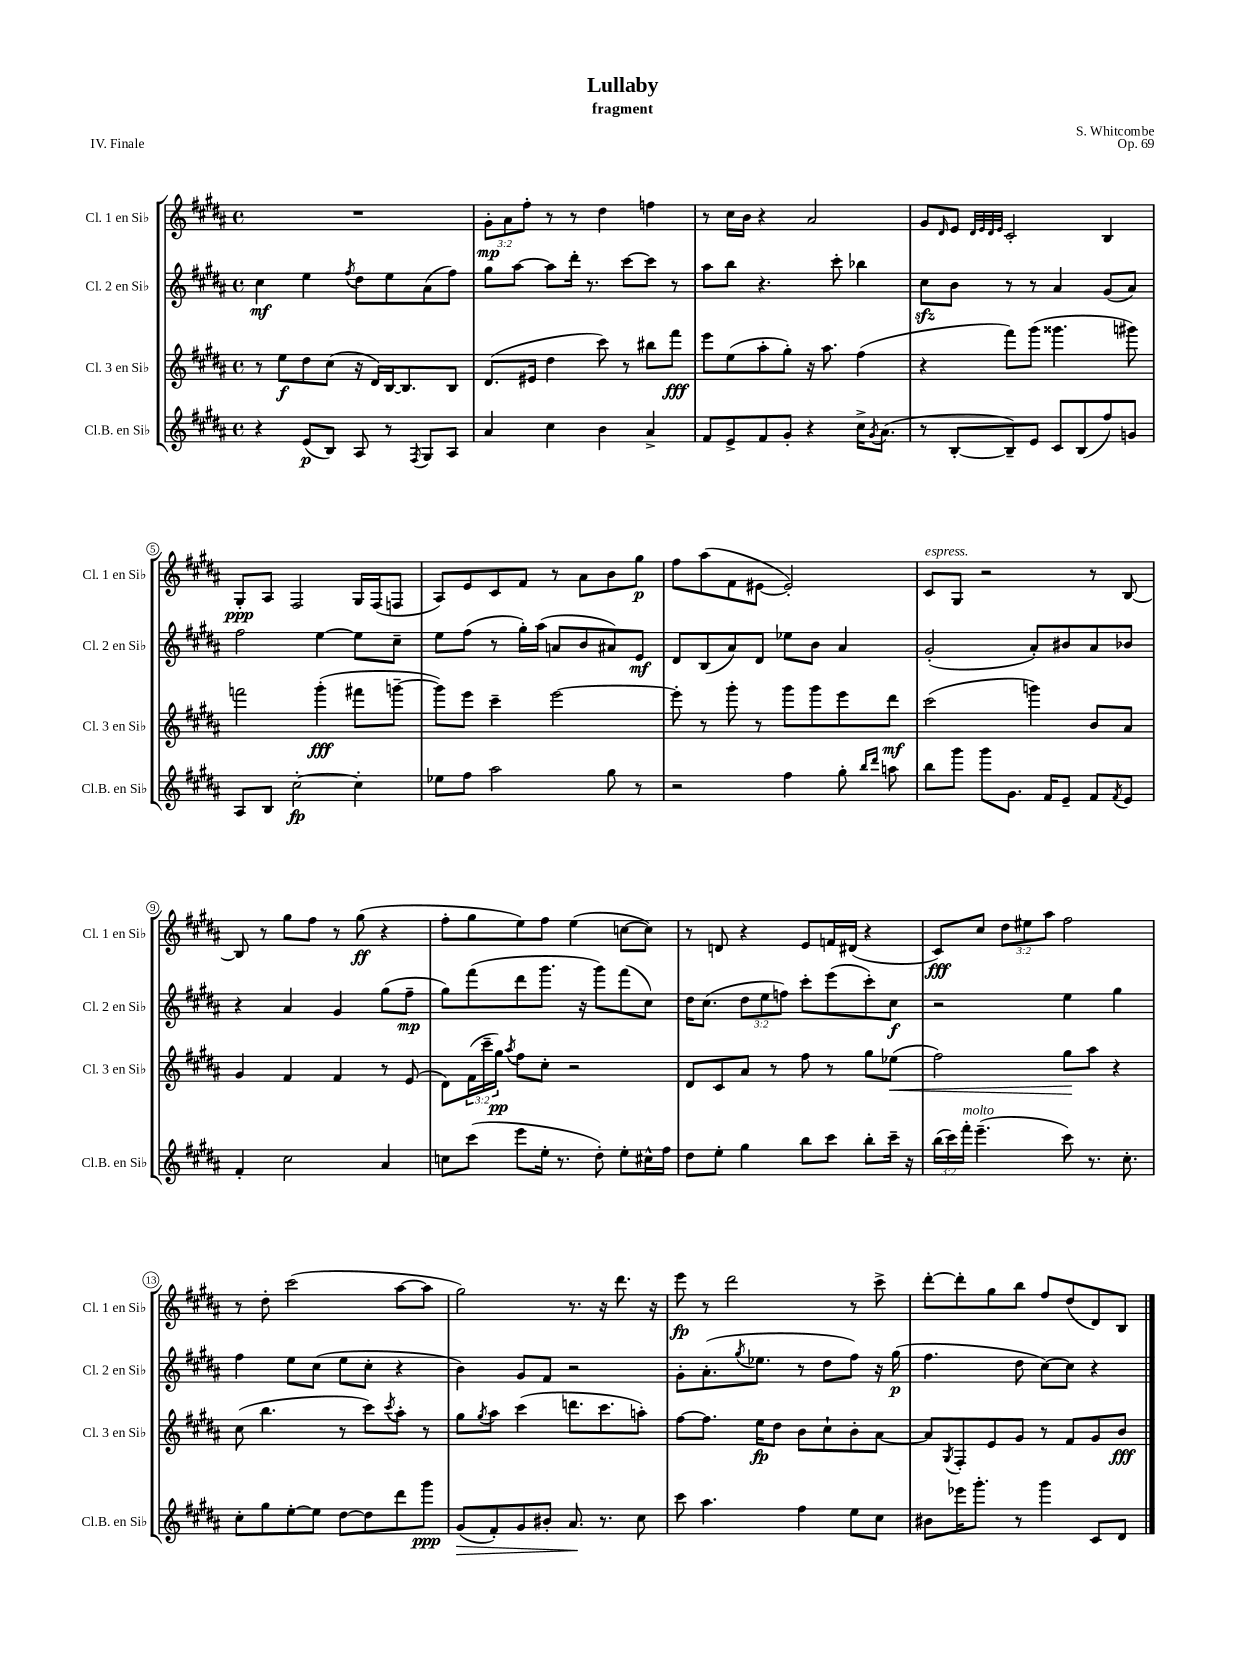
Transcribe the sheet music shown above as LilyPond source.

\header { title = "Lullaby" composer = "S. Whitcombe" subtitle = "fragment" opus = "Op. 69" piece = "IV. Finale" }
<<
\new StaffGroup <<
\new Staff = "s0" \with { instrumentName = "Cl. 1 en Sib" shortInstrumentName = "Cl. 1 en Sib" } {
    \clef treble \key b \major \defaultTimeSignature \time 4/4 \override Staff.TupletNumber.text = #tuplet-number::calc-fraction-text
    R1 |
    \tuplet 3/2 { gis'8-.\mp ais'8 fis''8-. } r8 r8 dis''4 f''4 |
    r8 cis''16 b'16 r4 ais'2 |
    gis'8 \grace { dis'16 } e'8 \grace { dis'32 e'32 dis'32 e'32 } cis'2-. b4 |
    gis8-.\ppp ais8 fis2 gis16 fis16( f8 |
    ais8) e'8 cis'8 fis'8 r8 ais'8 b'8 gis''8\p |
    fis''8 ais''8( fis'8 eis'8~ eis'2-.) |
    cis'8^\markup { \italic "espress." } gis8 r2 r8 b8~ |
    b8 r8 gis''8 fis''8 r8 gis''8\ff( r4 |
    fis''8-. gis''8 e''8) fis''8 e''4( c''8~ c''8) |
    r8 d'8 r4 e'8 f'16 dis'16( r4 |
    cis'8\fff) cis''8 \tuplet 3/2 { dis''8 eis''8 ais''8 } fis''2 |
    r8 dis''8-. cis'''2( ais''8~ ais''8 |
    gis''2) r8. r16 dis'''8. r16 |
    e'''8\fp r8 dis'''2 r8 cis'''8-> |
    dis'''8~-. dis'''8-. gis''8 b''8 fis''8 dis''8( dis'8) b8 \bar "|." |
}
\new Staff = "s1" \with { instrumentName = "Cl. 2 en Sib" shortInstrumentName = "Cl. 2 en Sib" } {
    \clef treble \key b \major \defaultTimeSignature \time 4/4 \override Staff.TupletNumber.text = #tuplet-number::calc-fraction-text
    cis''4\mf e''4 \acciaccatura { fis''8 } dis''8 e''8 ais'8( fis''8) |
    gis''8 ais''8~ ais''8 dis'''16-. r8. cis'''8~ cis'''8 r8 |
    ais''8 b''8 r4. cis'''8-. bes''4 |
    cis''8\sfz b'8 r8 r8 ais'4 gis'8( ais'8) |
    fis''2 e''4~ e''8 cis''8-- |
    e''8 fis''8( r8 gis''16-.) ais''16( a'8 b'8 ais'8) e'8\mf |
    dis'8 b8( ais'8) dis'8 ees''8 b'8 ais'4 |
    gis'2-.( ais'8-.) bis'8 ais'8 bes'8 |
    r4 ais'4 gis'4 gis''8( fis''8--\mp |
    gis''8) fis'''8( dis'''8 gis'''8. r16 gis'''8) fis'''8( cis''8) |
    dis''16 cis''8.( \tuplet 3/2 { dis''8 e''8 f''8) } cis'''8-. e'''8( cis'''8-.) cis''8\f |
    r2 e''4 gis''4 |
    fis''4 e''8 cis''8( e''8 cis''8-. r4 |
    b'4) gis'8 fis'8 r2 |
    gis'8-. ais'8.-.( \acciaccatura { gis''8 } ees''8. r8 dis''8 fis''8) r16 gis''16\p( |
    fis''4. dis''8 cis''8~) cis''8 r4 \bar "|." |
}
\new Staff = "s2" \with { instrumentName = "Cl. 3 en Sib" shortInstrumentName = "Cl. 3 en Sib" } {
    \clef treble \key b \major \defaultTimeSignature \time 4/4 \override Staff.TupletNumber.text = #tuplet-number::calc-fraction-text
    r8 e''8\f dis''8 cis''8( r16 dis'16) b16~ b8. b8 |
    dis'8.( eis'16 dis''4 cis'''8) r8 bis''8 fis'''8\fff |
    e'''8 e''8( ais''8-. gis''8-.) r16 ais''8. fis''4( |
    r4 fis'''8) gis'''8( gisis'''4. gis'''8) |
    f'''2 gis'''4-.\fff( fis'''8 g'''8~-- |
    g'''8) e'''8 cis'''4-- e'''2~ |
    e'''8-. r8 gis'''8-. r8 gis'''8 gis'''8 e'''8 dis'''8\mf |
    cis'''2( g'''4) b'8 ais'8 |
    gis'4 fis'4 fis'4 r8 e'8( |
    dis'8) \tuplet 3/2 { fis'16( cis'''16-- gis''16\pp) } \acciaccatura { ais''8 } fis''8 cis''8-. r2 |
    dis'8 cis'8 ais'8 r8 fis''8 r8 gis''8 ees''8\<( |
    fis''2) gis''8\! ais''8 r4 |
    cis''8( b''4. r8 cis'''8) \acciaccatura { cis'''8 } ais''8-. r8 |
    gis''8 \acciaccatura { gis''8 } ais''8 cis'''4( d'''8. cis'''8. a''8-.) |
    fis''8~ fis''8. e''16\fp dis''8 b'8 cis''8-! b'8-. ais'8~ |
    ais'8 \acciaccatura { gis8 } fis8-. e'8 gis'8 r8 fis'8 gis'8 b'8\fff \bar "|." |
}
\new Staff = "s3" \with { instrumentName = "Cl.B. en Sib" shortInstrumentName = "Cl.B. en Sib" } {
    \clef treble \key b \major \defaultTimeSignature \time 4/4 \override Staff.TupletNumber.text = #tuplet-number::calc-fraction-text
    r4 e'8\p( b8) ais8 r8 \acciaccatura { fis8 } gis8 ais8 |
    ais'4 cis''4 b'4 ais'4-> |
    fis'8 e'8-> fis'8 gis'8-. r4 cis''16-> \acciaccatura { gis'8 } ais'8.( |
    r8 b8~-. b8--) e'8 cis'8 b8( fis''8) g'8 |
    ais8 b8 cis''2~-.\fp cis''4-. |
    ees''8 fis''8 ais''2 gis''8 r8 |
    r2 fis''4 gis''8-. \grace { b''16 dis'''16 } a''8 |
    b''8 gis'''8 gis'''8 gis'8. fis'16 e'8-- fis'8 \acciaccatura { fis'8 } e'8 |
    fis'4-. cis''2 ais'4 |
    c''8 cis'''8( e'''8 e''16-. r8. dis''8-.) e''8-. cis''16-^ fis''16 |
    dis''8 e''8-. gis''4 b''8 cis'''8 b''8-. cis'''16-- r16 |
    \tuplet 3/2 { b''16( cis'''16) fis'''16-.^\markup { \italic "molto" } } e'''4.--( cis'''8) r8. cis''8.-. |
    cis''8-. gis''8 e''8~-. e''8 dis''8~ dis''8 dis'''8 gis'''8\ppp |
    gis'8\>( fis'8-.) gis'8 bis'8-. ais'8.\! r8. cis''8 |
    cis'''8 ais''4. fis''4 e''8 cis''8 |
    bis'8 ees'''16 gis'''8.-. r8 gis'''4 cis'8 dis'8 \bar "|." |
}
>>
>>
\layout { \context { \Score \override BarNumber.stencil = #(make-stencil-circler 0.1 0.3 ly:text-interface::print) } }
